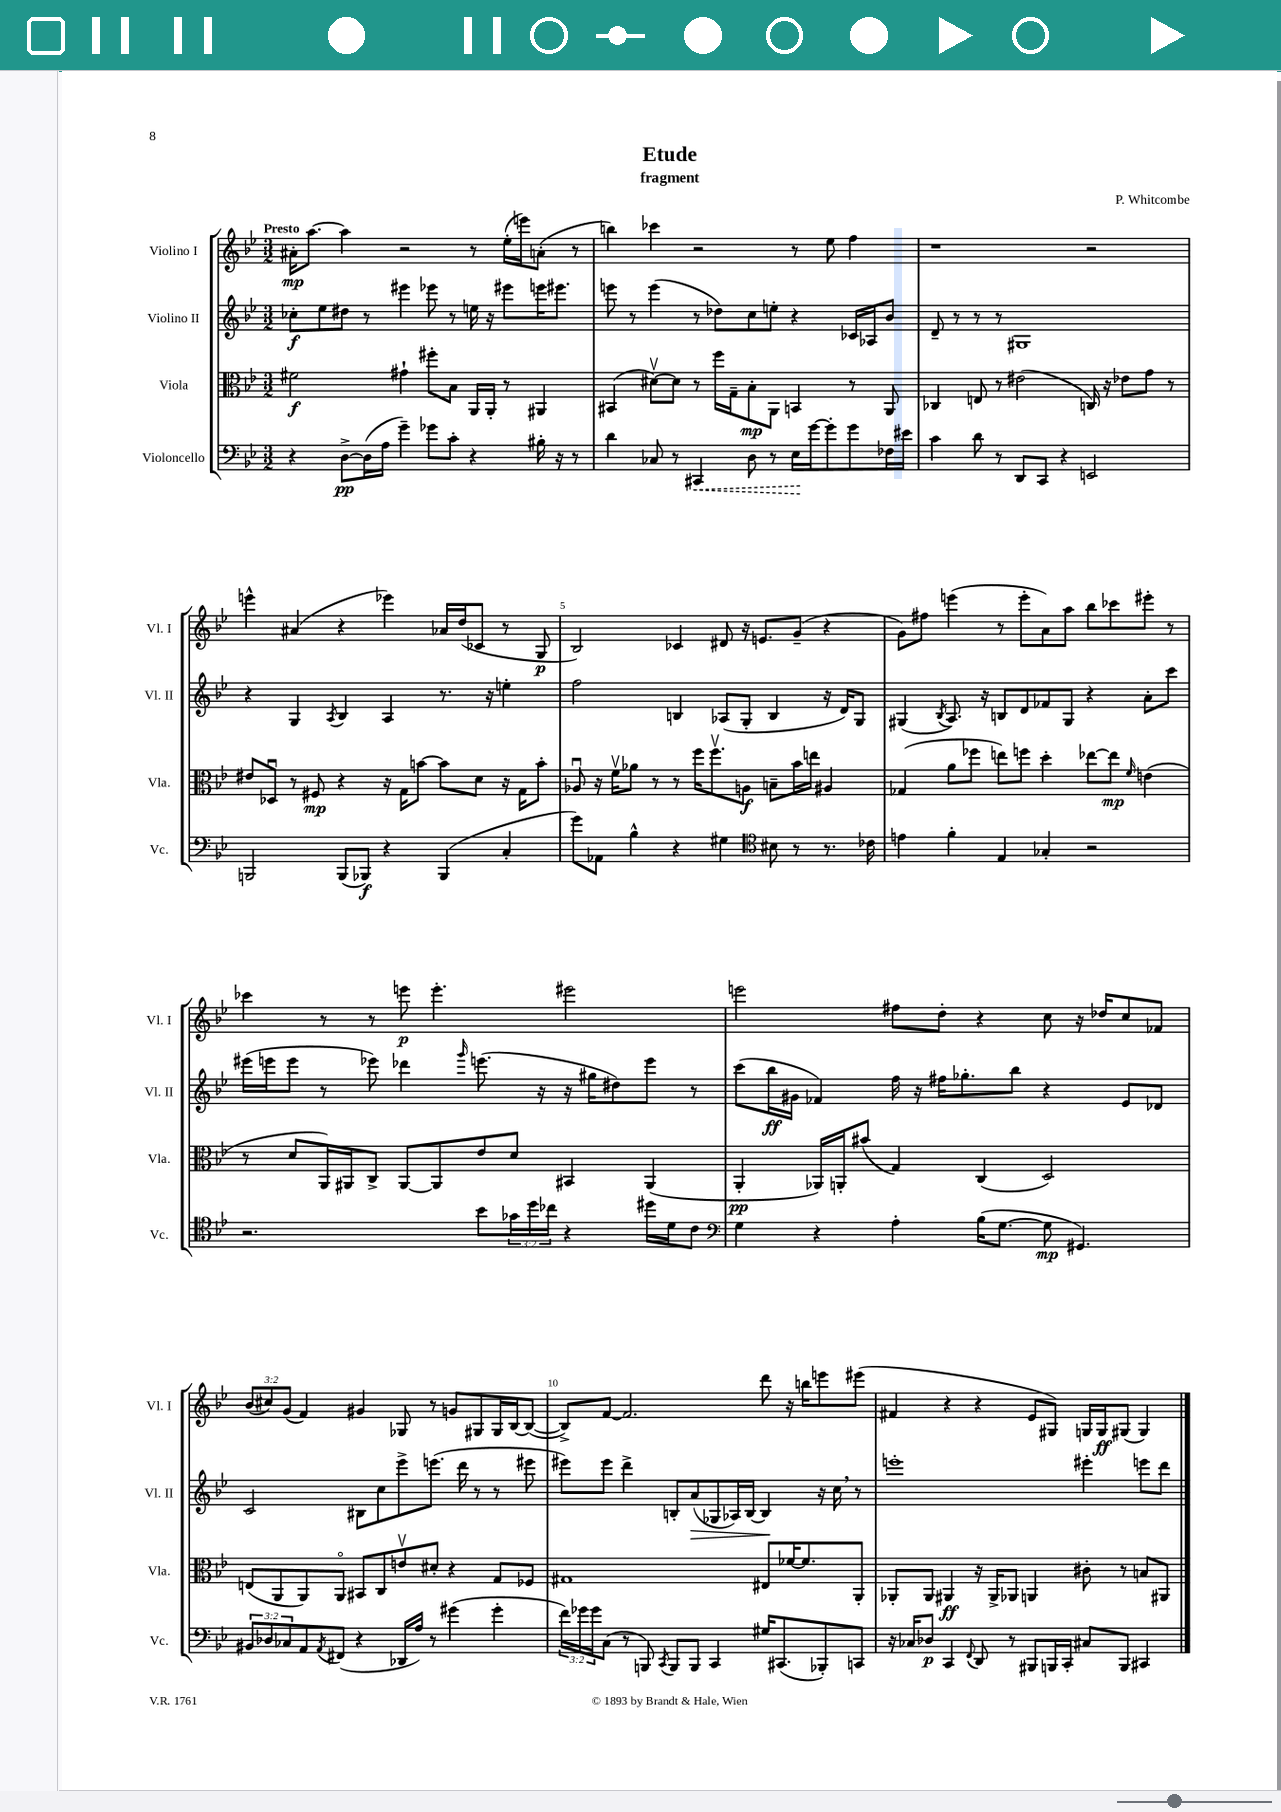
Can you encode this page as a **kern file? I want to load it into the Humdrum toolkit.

**kern	**dynam	**kern	**dynam	**kern	**dynam	**kern	**dynam
*part4	*part4	*part3	*part3	*part2	*part2	*part1	*part1
*staff4	*staff4	*staff3	*staff3	*staff2	*staff2	*staff1	*staff1
*I"Violoncello	*	*I"Viola	*	*I"Violino II	*	*I"Violino I	*
*I'Vc.	*	*I'Vla.	*	*I'Vl. II	*	*I'Vl. I	*
*clefF4	*	*clefC3	*	*clefG2	*	*clefG2	*
*k[b-e-]	*	*k[b-e-]	*	*k[b-e-]	*	*k[b-e-]	*
*M3/2	*	*M3/2	*	*M3/2	*	*M3/2	*
=1	=1	=1	=1	=1	=1	=1	=1
!	!	!	!	!	!	!LO:TX:a:B:t=Presto	!
4r	.	2f#X\	f	8cc-X'\L	f	16a#X'\KL	mp
.	.	.	.	.	.	[8.aa\J	.
.	.	.	.	8ee-\	.	.	.
[8D^\L	pp	.	.	8dd#X\J	.	4aa\]	.
(16D\L]	.	.	.	8r	.	.	.
16A\JJ	.	.	.	.	.	.	.
4g~\)	.	4g#X`\	.	4eee#X\	.	2r	.
8g-X\L	.	8ff#X'\L	.	8eee-X\	.	.	.
8c'\J	.	8B-\J	.	8r	.	.	.
4r	.	16AA/LL	.	16een\	.	8r	.
.	.	16AA'/JJ	.	16r	.	.	.
.	.	8r	.	8eee#X\L	.	(16ee-'\LL	.
.	.	.	.	.	.	16eeen\J)	.
16B#X'\	.	4AA#X/	.	16eeen\K	.	(8an'\J	.
16r	.	.	.	8.eee#X\J	.	.	.
8r	.	.	.	.	.	8r	.
=2	=2	=2	=2	=2	=2	=2	=2
4d\	.	(4BB#X/	.	8eeen\	.	4bbn\)	.
.	.	.	.	8r	.	.	.
8C-X/	.	[8d#Xv\L)	.	(4eee\	.	4ccc-X\	.
8r	.	8d#\J]	.	.	.	.	.
!	!LO:HP:b	!	!	!	!	!	!
4CC#X/	<	8r	.	8r	.	2r	.
.	.	16ff\LL	.	8dd-X\L)	.	.	.
.	.	16G~\J	.	.	.	.	.
8D\	.	8B-'\	mp	8cc\	.	.	.
8r	.	8AA\J	.	8een'\J	.	.	.
16E-\LL	.	4BBn/	.	4r	.	8r	.
[16g\J	[	.	.	.	.	.	.
8g'\]	.	.	.	.	.	8ee-\	.
8g\	.	8r	.	16c-X/LL	.	4ff\	.
.	.	.	.	16A-X/J	.	.	.
16F-X\L	.	8AA/	.	8b-/J	.	.	.
16e#X\JJ	.	.	.	.	.	.	.
=3	=3	=3	=3	=3	=3	=3	=3
4c\	.	4C-X/	.	8d~/	.	1r	.
.	.	.	.	8r	.	.	.
8d\	.	8En/	.	8r	.	.	.
8r	.	8r	.	8r	.	.	.
8DD/L	.	(2e#X\	.	1G#X	.	.	.
8CC/J	.	.	.	.	.	.	.
4r	.	.	.	.	.	.	.
2EEn/	.	16Cn/)	.	.	.	2r	.
.	.	16r	.	.	.	.	.
.	.	8e-X\L	.	.	.	.	.
.	.	8g\J	.	.	.	.	.
.	.	8r	.	.	.	.	.
!!LO:LB:g=z
=4	=4	=4	=4	=4	=4	=4	=4
2BBBn/	.	8e#X/L	.	4r	.	4eeen^^\	.
.	.	8D-Xu/J	.	.	.	.	.
.	.	8r	.	4G/	.	(4a#X/	.
.	.	8F#X/	mp	.	.	.	.
.	.	.	.	8qA/	.	.	.
(8BBB/L	.	4r	.	4B-/	.	4r	.
8BBB-X/J)	f	.	.	.	.	.	.
4r	.	16r	.	4A/	.	4eee-X\)	.
.	.	16G\KL	.	.	.	.	.
.	.	[8bn\J	.	.	.	.	.
(4BBB-/	.	8b\L]	.	8.r	.	16a-X/LL	.
.	.	.	.	.	.	(16dd/J	.
.	.	8d\J	.	.	.	8c-X/J	.
.	.	.	.	16r	.	.	.
4C'/	.	16r	.	4een'\	.	8r	.
.	.	16G\KL	.	.	.	.	.
.	.	8b'\J	.	.	.	8G/	p
=5	=5	=5	=5	=5	=5	=5	=5
8g\L)	.	8A-Xu/	.	2ff\	.	2B-/)	.
8AA-X\J	.	16r	.	.	.	.	.
.	.	16fv\KL	.	.	.	.	.
4B-^^\	.	8a-X\J	.	.	.	.	.
.	.	8r	.	.	.	.	.
4r	.	8r	.	4Bn/	.	4c-X/	.
.	.	16ff\KL	.	.	.	.	.
.	.	8.ffv\	.	.	.	.	.
4G#X\	.	.	.	(8A-X/L	.	8d#X/	.
.	.	8An\J	f	8G'/J	.	16r	.
.	.	.	.	.	.	8.en/L	.
*clefC4	*	*	*	*	*	*	*
8B#X\	.	8Bn~\L	.	4B/	.	.	.
8r	.	16b-\L	.	.	.	(8g~/J	.
.	.	16een\JJ	.	.	.	.	.
8.r	.	4A#X/	.	16r	.	4r	.
.	.	.	.	16d/KL)	.	.	.
.	.	.	.	8G/J	.	.	.
16c-X\	.	.	.	.	.	.	.
=6	=6	=6	=6	=6	=6	=6	=6
4en\	.	(4G-X/	.	(4G#X/	.	8g\L)	.
.	.	.	.	.	.	8ff#X\J	.
.	.	.	.	8qB-/	.	.	.
4f'\	.	8a\L	.	8.A/)	.	(4eeen\	.
.	.	8ff-X\J	.	.	.	.	.
.	.	.	.	16r	.	.	.
4E-/	.	8een\L)	.	8Bn/L	.	8r	.
.	.	8ffn\J	.	8d/	.	8eee'\L	.
4G-X'/	.	4dd'\	.	8f-X/	.	8a\)	.
.	.	.	.	8G#/J	.	8aa\J	.
2r	.	[8ee-X\L	.	4r	.	8bb-\L	.
.	.	8ee-\J]	mp	.	.	8ccc-X\	.
.	.	16qqf/	.	.	.	.	.
.	.	(4en\	.	8a'\L	.	8eee#X'\J	.
.	.	.	.	8ccc\J	.	8r	.
!!LO:LB:g=z
=7	=7	=7	=7	=7	=7	=7	=7
2.r	.	8r	.	(16eee#X\LL	.	4ccc-X\	.
.	.	.	.	16eeen\J	.	.	.
.	.	8d/L	.	8eee\J	.	.	.
.	.	16AA/L)	.	8r	.	8r	.
.	.	16AA#X/J	.	.	.	.	.
.	.	8C^/J	.	8eee-X\)	.	8r	.
.	.	[8AA#/L	.	4ddd-X\	.	8eeen\	p
.	.	8AA#/]	.	.	.	4.eee'\	.
.	.	.	.	16qqggg/	.	.	.
8b-\L	.	8e-/	.	(8.eeen\	.	.	.
24g-X\L	.	8d/J	.	.	.	.	.
24dd\	.	.	.	.	.	.	.
.	.	.	.	16r	.	.	.
24cc-X\JJ	.	.	.	.	.	.	.
4r	.	4BB#X/	.	16r	.	2eee#X\	.
.	.	.	.	16gg#X\KL	.	.	.
.	.	.	.	8dd#X\)	.	.	.
16dd#X\LL	.	(4AA#/	.	8eee\J	.	.	.
16d\J	.	.	.	.	.	.	.
8c\J	.	.	.	8r	.	.	.
=8	=8	=8	=8	=8	=8	=8	=8
*clefF4	*	*	*	*	*	*	*
4G\	.	4AA'/	pp	(8ccc\L	.	2eeen\	.
.	.	.	.	16bb-\L	ff	.	.
.	.	.	.	16g#X\JJ	.	.	.
4r	.	16AA-X/LL)	.	4f-X/)	.	.	.
.	.	16AAn'/J	.	.	.	.	.
.	.	(8b#X/J	.	.	.	.	.
4A'\	.	4G/)	.	16ff\	.	8ff#X\L	.
.	.	.	.	16r	.	.	.
.	.	.	.	16ff#X\KL	.	8dd'\J	.
.	.	.	.	8.gg-X'\	.	.	.
(16B-\KL	.	(4C/	.	.	.	4r	.
[8.G\J	.	.	.	.	.	.	.
.	.	.	.	8bb-\J	.	.	.
8G\]	mp	2D/)	.	4r	.	8cc\	.
4.GG#X/)	.	.	.	.	.	16r	.
.	.	.	.	.	.	16dd-X/KL	.
.	.	.	.	8e-/L	.	8cc/	.
.	.	.	.	8d-X/J	.	8f-X/J	.
!!LO:LB:g=z
=9	=9	=9	=9	=9	=9	=9	=9
12BB#X/L	.	(8En/L	.	2c/	.	(12b-/L	.
12D-X/	.	.	.	.	.	12cc#X/)	.
.	.	8AA/	.	.	.	.	.
12C-X/	.	.	.	.	.	(12g/J	.
8AA/	.	8AA/)	.	.	.	4f/)	.
8qAA/	.	.	.	.	.	.	.
(8FF#X/J	.	8AA/J	.	.	.	.	.
4r	.	8BB#X/L	.	8B#X\L	.	4g#X/	.
.	.	8C/	.	8cc\	.	.	.
16DD-X/LL	.	8env/	.	8eee-^\	.	8G-X/	.
16A/JJ)	.	.	.	.	.	.	.
8r	.	8d#X'/J	.	(8.eeen\J	.	8r	.
(4g#X\	.	4r	.	.	.	8gn/L	.
.	.	.	.	16ddd\	.	.	.
.	.	.	.	8r	.	8G#X/	.
4g#'\	.	8G/L	.	8r	.	16G#/L	.
.	.	.	.	.	.	[16B-/J	.
.	.	8F-X/J	.	8eee#X\	.	(8B-/J_	.
=10	=10	=10	=10	=10	=10	=10	=10
24f\LL)	.	1G#X	.	8eee#X\L)	.	8B-^/L])	.
24g-X\	.	.	.	.	.	.	.
24g-\J	.	.	.	.	.	.	.
(8C\J	.	.	.	8eee#\J	.	[8f/J	.
8r	.	.	.	4ddd^\	.	2.f/]	.
8BBBn/)	.	.	.	.	.	.	.
8qCC/	.	.	.	.	.	.	.
8BBB/L	.	.	.	8Bn'/L	.	.	.
!	!	!	!	!	!LO:HP:b	!	!
8BBB/J	.	.	.	(8a/	>	.	.
4CC/	.	.	.	8G-X/	.	.	.
.	.	.	.	16A-X/L)	.	.	.
.	.	.	.	[16B/JJ	.	.	.
16G#X/KL	.	8E#X/L	.	4B/]	.	8ddd\	.
(8.CC#X/	.	.	.	.	.	.	.
.	.	[16f-X/K	.	.	.	16r	.
.	.	8.f-/]	.	.	.	16bbn\KL	.
8BBB-X'/)	.	.	.	16r	]	8eeen\	.
.	.	.	.	16cc,\	.	.	.
8CCn/J	.	8AA'/J	.	8r	.	(8eee#X\J	.
=11	=11	=11	=11	=11	=11	=11	=11
16r	.	8AA-X'/L	.	1eeen'	.	4f#X/	.
16C-X/KL	.	.	.	.	.	.	.
8D-X/J	p	8AA-/J	.	.	.	.	.
4CC/	.	4AA#X/	ff	.	.	4r	.
8qqFF/	.	.	.	.	.	.	.
8DD/	.	16r	.	.	.	4r	.
.	.	16AA#^/KL	.	.	.	.	.
8r	.	8AA-X/J	.	.	.	.	.
8BBB#X/L	.	4AAn/	.	.	.	8e-/L	.
16BBBn/L	.	.	.	.	.	8G#X/J)	.
16CC'/JJ	.	.	.	.	.	.	.
8C#X/L	.	8c#X'\	.	4eee#X'\	.	16Gn/LL	.
.	.	.	.	.	.	16G/J	ff
8BBB/J	.	8r	.	.	.	(8G#X/J	.
4CC#X/	.	8Bn/L	.	8eeen\L	.	4G#/)	.
.	.	8AA#X/J	.	8ddd\J	.	.	.
==	==	==	==	==	==	==	==
*-	*-	*-	*-	*-	*-	*-	*-
